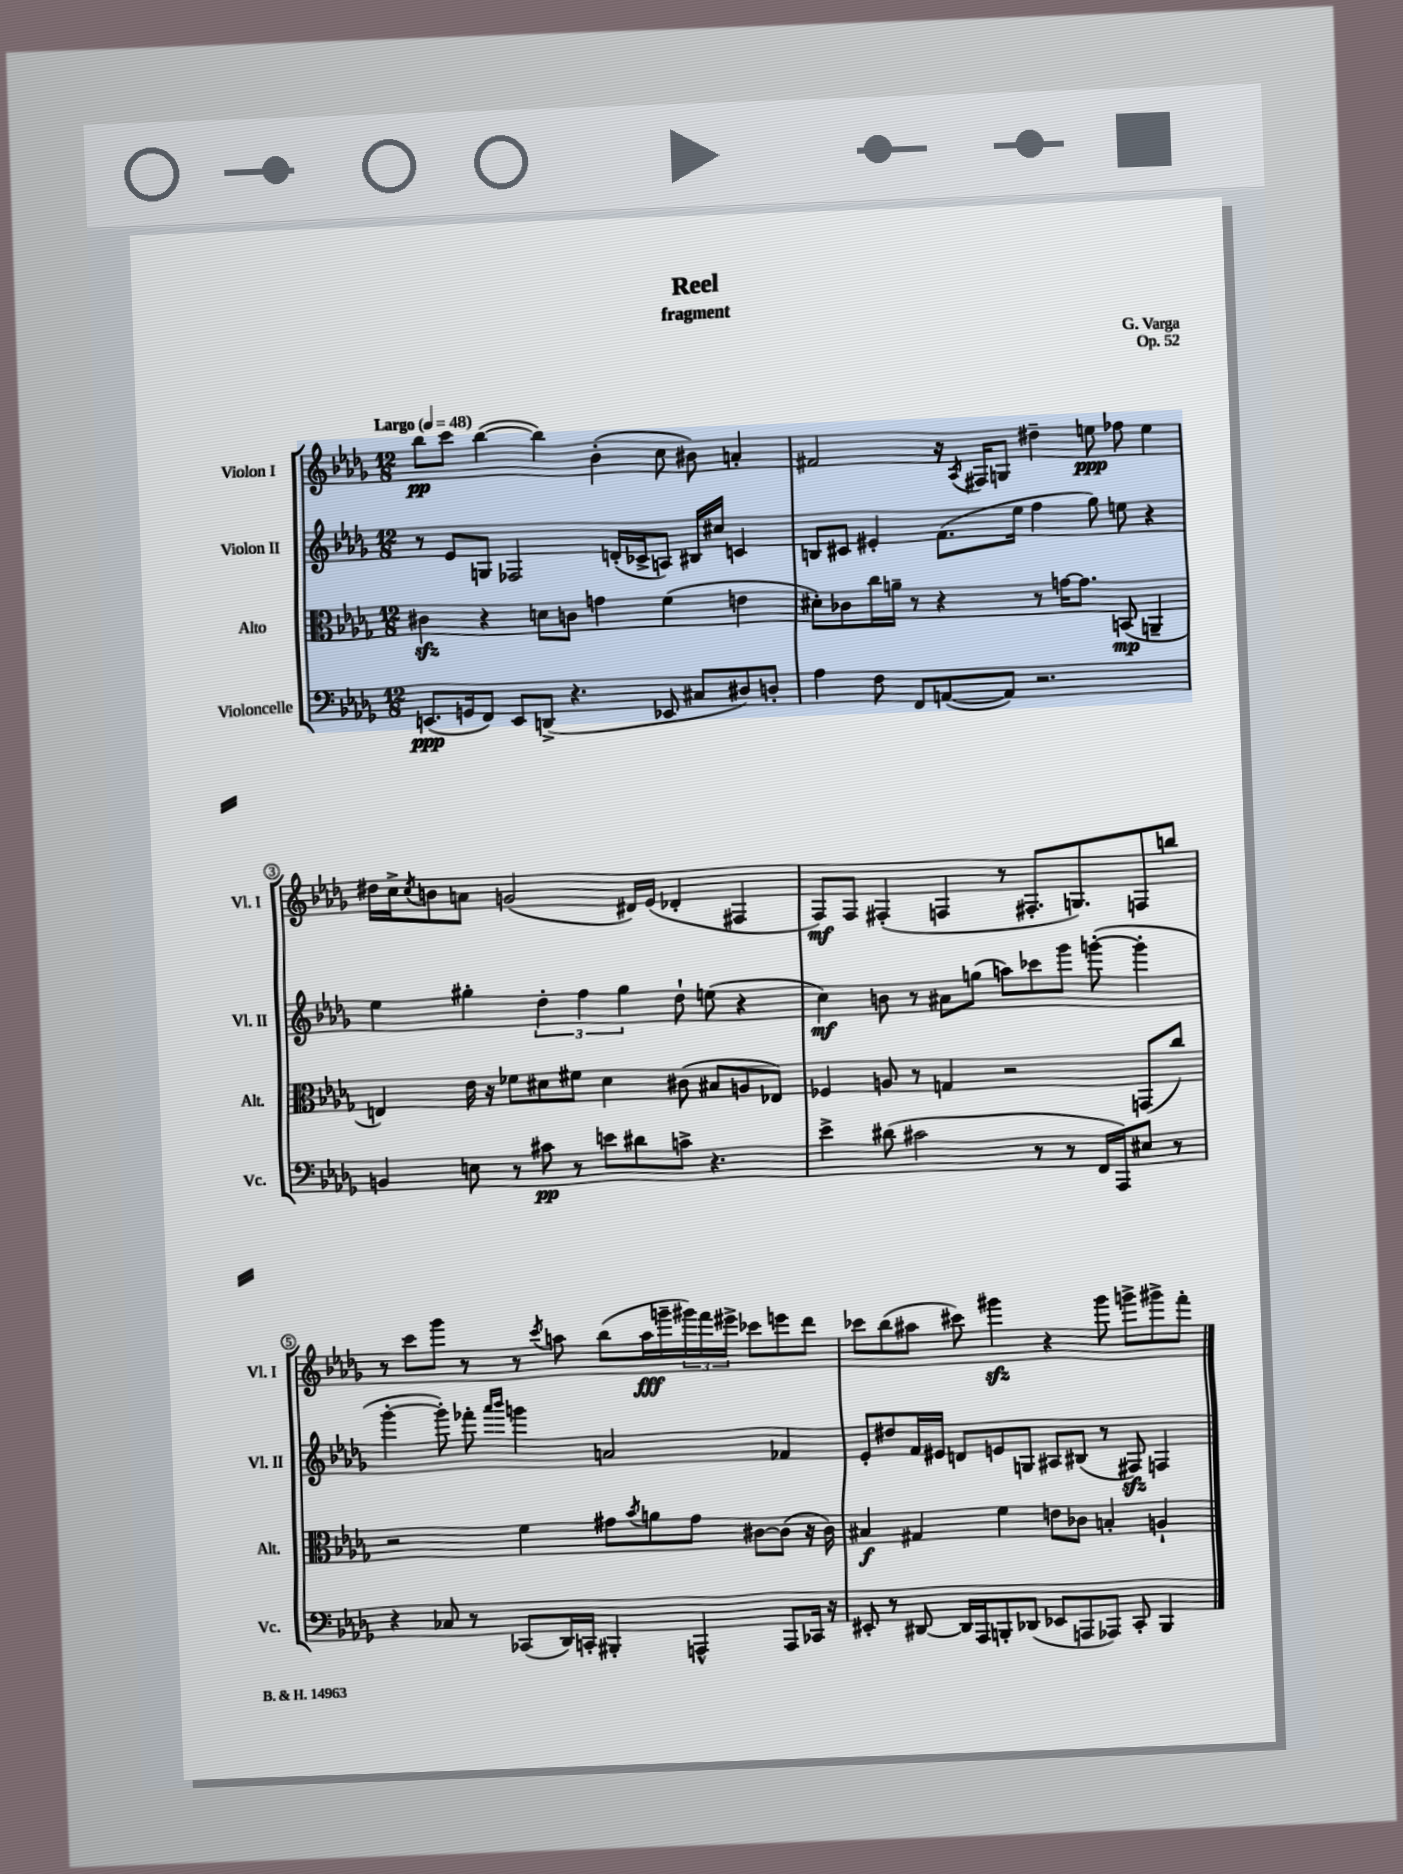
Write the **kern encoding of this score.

**kern	**dynam	**kern	**dynam	**kern	**dynam	**kern	**dynam
*part4	*part4	*part3	*part3	*part2	*part2	*part1	*part1
*staff4	*staff4	*staff3	*staff3	*staff2	*staff2	*staff1	*staff1
*I"Violoncelle	*	*I"Alto	*	*I"Violon II	*	*I"Violon I	*
*I'Vc.	*	*I'Alt.	*	*I'Vl. II	*	*I'Vl. I	*
*clefF4	*	*clefC3	*	*clefG2	*	*clefG2	*
*k[b-e-a-d-g-]	*	*k[b-e-a-d-g-]	*	*k[b-e-a-d-g-]	*	*k[b-e-a-d-g-]	*
*M12/8	*	*M12/8	*	*M12/8	*	*M12/8	*
*MM48	*	*MM48	*	*MM48	*	*MM48	*
=1	=1	=1	=1	=1	=1	=1	=1
!	!	!	!	!	!	!LO:TX:a:B:t=Largo	!
(8.EEn/L	ppp	4c#Xzz\	.	8r	.	8bb-\L	pp
.	.	.	.	8e-/L	.	8ccc\J	.
16GGn/k	.	.	.	.	.	.	.
8FF/J)	.	4r	.	8Gn/J	.	([4bb-\	.
8EE/L	.	.	.	2F-X/	.	.	.
(8DDn^/J	.	8dn\L	.	.	.	4bb-\])	.
4.r	.	8cn\J	.	.	.	.	.
.	.	4gn\	.	.	.	(4b-'\	.
.	.	.	.	(16dn'/LL	.	.	.
.	.	.	.	16c-X^/J	.	.	.
8EE-X/	.	(4f\	.	8An/J)	.	8cc\	.
8C#X/L	.	.	.	16B#X/LL	.	8b#X\)	.
.	.	.	.	16cc#X/JJ	.	.	.
8D#X/)	.	4en\	.	4cn/	.	4an'/	.
8Dn'/J	.	.	.	.	.	.	.
=2	=2	=2	=2	=2	=2	=2	=2
4A-\	.	8d#X'\L)	.	8Bn/L	.	2f#X/	.
.	.	8c-X\	.	8c#X/J	.	.	.
8F\	.	16cc\L	.	4e#X'/	.	.	.
.	.	16an~\JJ	.	.	.	.	.
8FF/L	.	8r	.	.	.	.	.
([8AAn/	.	4r	.	(8.f\L	.	16r	.
.	.	.	.	.	.	8qA-/	.
.	.	.	.	.	.	16F#X/KL	.
8AA/J])	.	.	.	.	.	8Gn/J	.
.	.	.	.	16ee-\Jk	.	.	.
2.r	.	8r	.	4ff\	.	4dd#X~\	.
.	.	[16gn\KL	.	.	.	.	.
.	.	8.g\J]	.	.	.	.	.
.	.	.	.	8gg-\)	.	8een\	ppp
.	.	(8BBn/	mp	8een\	.	8ff-X\	.
.	.	4AAn~/	.	4r	.	4ee\	.
!!LO:LB:g=z
=3	=3	=3	=3	=3	=3	=3	=3
4BBn/	.	4En/)	.	4ee-\	.	16dd#X\LL	.
.	.	.	.	.	.	16cc^\J	.
.	.	.	.	.	.	8qcc/	.
.	.	.	.	.	.	8bn\	.
8En\	.	16e-\	.	4gg#X'\	.	8an\J	.
.	.	16r	.	.	.	.	.
8r	.	8f-X\L	.	.	.	(2gn/	.
8c#X\	pp	8d#X\	.	6dd-'\	.	.	.
8r	.	8f#X\J	.	.	.	.	.
.	.	.	.	6ff\	.	.	.
8en\L	.	4d#\	.	.	.	.	.
.	.	.	.	6gg#\	.	.	.
8d#X\	.	.	.	.	.	16d#X/LL)	.
.	.	.	.	.	.	(16e-/JJ	.
8cn^\J	.	(8c#X\	.	8dd-`\	.	4d-X'/	.
4.r	.	8B#X/L	.	(8een\	.	.	.
.	.	8An/	.	4r	.	4F#X/	.
.	.	8E-X/J)	.	.	.	.	.
=4	=4	=4	=4	=4	=4	=4	=4
4e-^\	.	4F-X/	.	4cc\)	mf	8F/L)	mf
.	.	.	.	.	.	8F/J	.
(8d#X\	.	8An/	.	8bn\	.	(4F#X'/	.
2c#X\	.	8r	.	8r	.	.	.
.	.	4Gn/	.	8a#X\L	.	4Fn/	.
.	.	.	.	(8ggn\J	.	.	.
.	.	2r	.	8aan\L)	.	8r	.
8r	.	.	.	8ccc-X\	.	8.F#X'/L	.
8r	.	.	.	8ggg-\J	.	.	.
.	.	.	.	.	.	8.Gn/)	.
16FF/LL	.	.	.	([8gggn'\	.	.	.
16AAA-/J)	.	.	.	.	.	.	.
8E#X/J	.	(8GGn/L	.	4ggg'\]	.	8Fn/	.
8r	.	8cc/J)	.	.	.	8bbn/J	.
!!LO:LB:g=z
=5	=5	=5	=5	=5	=5	=5	=5
4r	.	2r	.	[4ggg-'\	.	8r	.
.	.	.	.	.	.	8ccc\L	.
8C-X/	.	.	.	8ggg-'\])	.	8ggg-\J	.
8r	.	.	.	8fff-X'\	.	8r	.
.	.	.	.	16qqaaa-/LL	.	.	.
.	.	.	.	16qqbbb-/JJ	.	.	.
(8CC-X/L	.	4f\	.	4gggn\	.	8r	.
.	.	.	.	.	.	8qccc/	.
16DD-/L)	.	.	.	.	.	8aan\	.
16CCn'/JJ	.	.	.	.	.	.	.
4BBB#X'/	.	8g#X\L	.	2an/	.	(8bb-\L	.
.	.	8qb-/	.	.	.	.	.
.	.	8an\	.	.	.	16aa\L	fff
.	.	.	.	.	.	16gggn~\	.
4AAAn^^/	.	8g#\J	.	.	.	24ggg#X\)	.
.	.	.	.	.	.	24fff\	.
.	.	.	.	.	.	24eee#X^\JJ	.
.	.	[8c#X\L	.	.	.	8ccc-X\L	.
8AAA/L	.	(8c#\J]	.	4f-X/	.	8eeen\	.
16CC-X/Jk	.	16r	.	.	.	8ddd-\J	.
16r	.	16c#\)	.	.	.	.	.
=6	=6	=6	=6	=6	=6	=6	=6
8EE#X'/	.	4B#X/	f	8e-'/L	.	8ccc-X\L	.
8r	.	.	.	8dd#X/	.	(8bb-\	.
[8DD#X/	.	4G#X/	.	16f/L	.	8aa#X\J	.
.	.	.	.	16e#X/JJ	.	.	.
16DD#/LL]	.	.	.	8dn/L	.	8ccc#X\)	.
16AAA-/J	.	.	.	.	.	.	.
8BBBn'/	.	4f\	.	8en/	.	4ggg#Xzz\	.
(8DD-X/J	.	.	.	8Gn/J	.	.	.
8EE-X/L	.	8en\L	.	8A#X/L	.	4r	.
8AAAn/	.	8c-X\J	.	(8B#X/J	.	.	.
8AAA-X/J)	.	4Bn'/	.	8r	.	8ggg#\	.
8CC'/	.	.	.	8F#Xzz/)	.	8gggn^\L	.
4BBB/	.	4An`/	.	4Fn/	.	8ggg#X^\	.
.	.	.	.	.	.	8fff'\J	.
==	==	==	==	==	==	==	==
*-	*-	*-	*-	*-	*-	*-	*-
